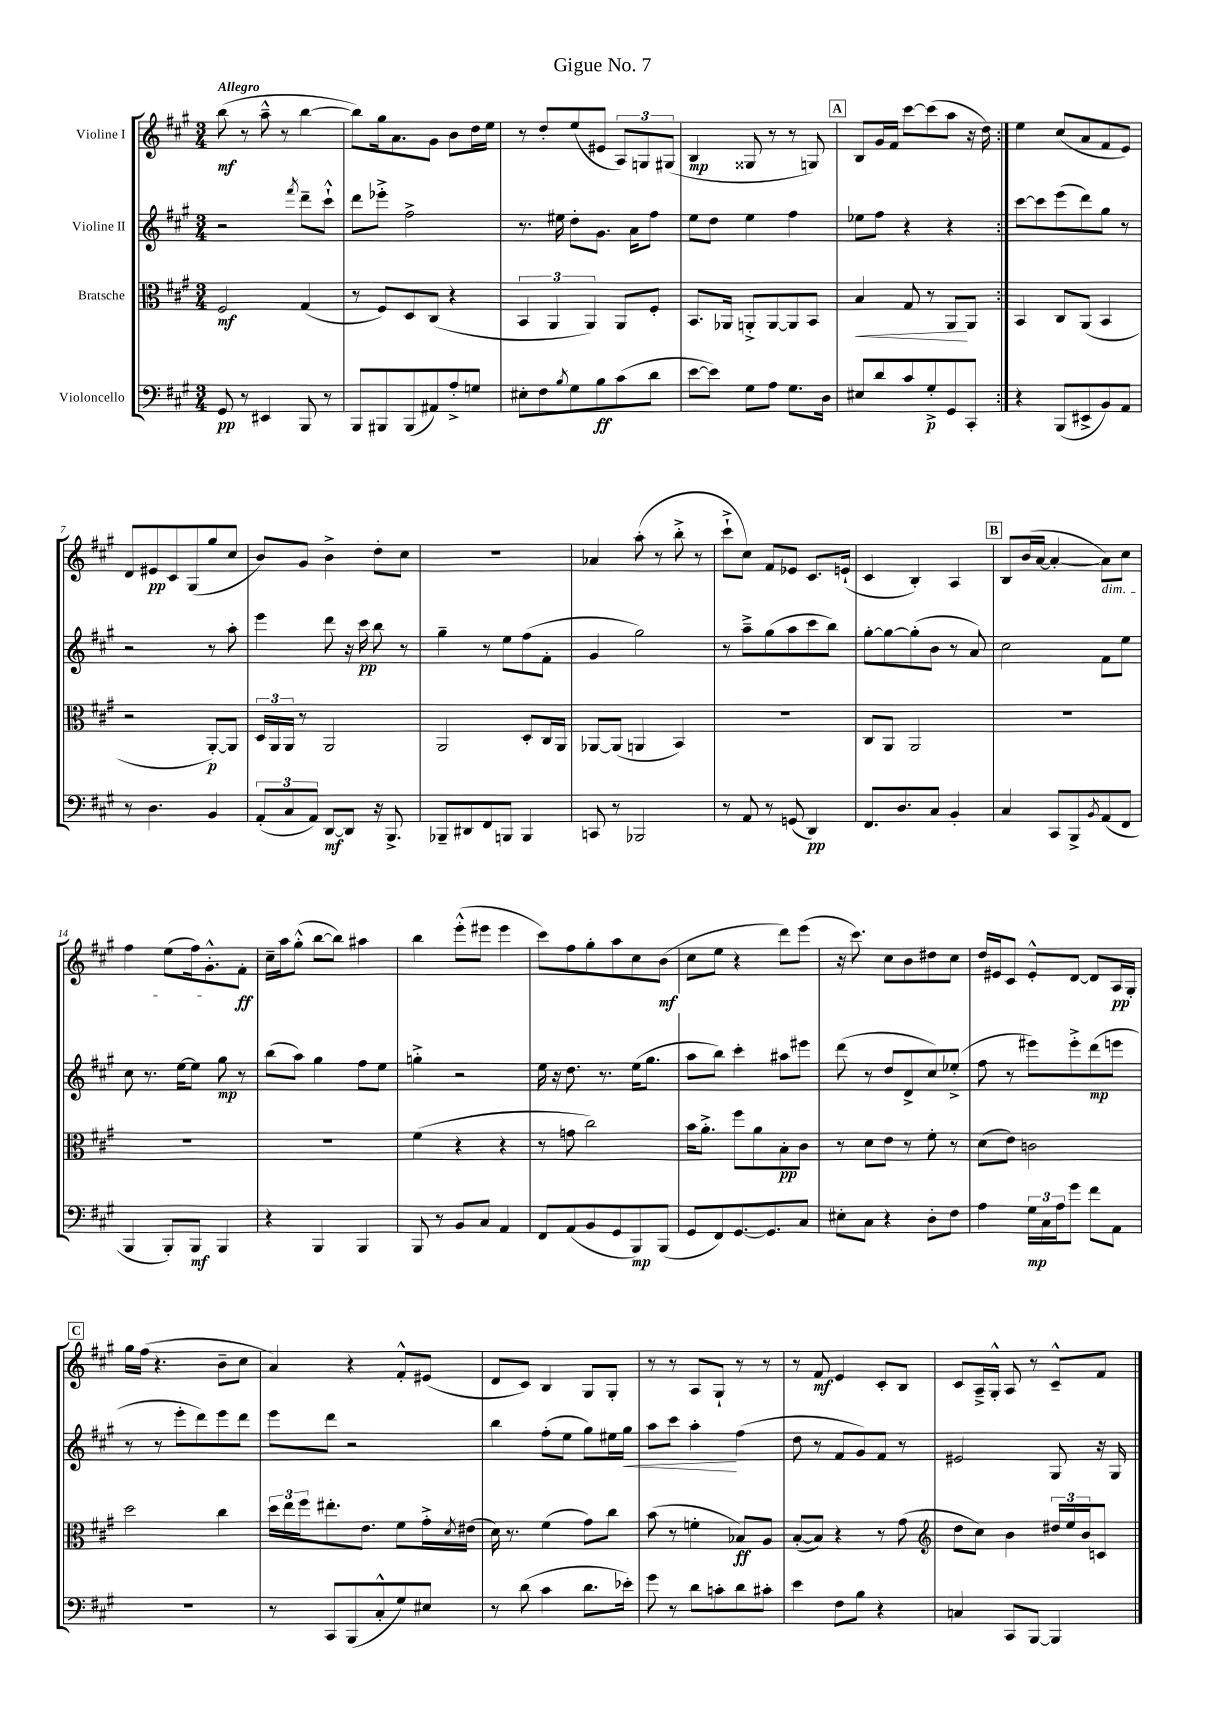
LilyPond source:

\header { title = "Gigue No. 7" }
<<
\new StaffGroup <<
\new Staff = "s0" \with { instrumentName = "Violine I" } {
    \clef treble \key a \major \numericTimeSignature \time 3/4 \tempo "Allegro"
    \repeat volta 2 { b''8\mf( r8 a''8---^ r8 b''4~ |
    b''8) gis''16 a'8. gis'8 b'8 d''16 e''16 |
    r8 d''8-. e''8( eis'8 \tuplet 3/2 { a8) g8 gis8( } |
    b4\mp gisis8 r8 r8 g8) |
    \mark \markup { \box "A" } b8 gis'16 fis'16 cis'''8~ cis'''8( a''8 r16 d''16) | }
    e''4 cis''8( a'8 fis'8 e'8) |
    d'8 eis'8\pp cis'8 gis8( gis''8 cis''8 |
    b'8) gis'8 b'4-> d''8-. cis''8 |
    R2. |
    aes'4 a''8-.( r8 b''8-.-> r8 |
    cis'''8-!-> cis''8) fis'8 ees'8 cis'8. e'16-!( |
    cis'4 b4-.) a4 |
    \mark \markup { \box "B" } b8 b'16( a'16~ a'4~-. a'8\dim) cis''8 |
    fis''4 e''8( fis''16) gis'8.-.-^\! fis'8-.\ff |
    cis''16-- a''16 gis''8-.-^( b''8~ b''8) ais''4 |
    b''4 e'''8-.-^( eis'''8 eis'''4 |
    cis'''8) fis''8 gis''8-. a''8 cis''8 b'8\mf( |
    cis''8 e''8 r4 d'''8) e'''8( |
    r16 cis'''8.) cis''8 b'8 dis''8 cis''8 |
    d''16 eis'16 cis'8 eis'8-.-^ d'8~ d'8 a16\pp gis16-. |
    \mark \markup { \box "C" } gis''16 fis''16( r4. b'8-- cis''8 |
    a'4) r4 fis'8-.-^ eis'8( |
    d'8 cis'8) b4 gis8 gis8-. |
    r8 r8 a8 gis8-! r8 r8 |
    r8 fis'8\mf e'4 cis'8-. b8 |
    cis'8 a16---> gis16-.-^ a8 r8 cis'8---^ fis'8 \bar "|." |
}
\new Staff = "s1" \with { instrumentName = "Violine II" } {
    \clef treble \key a \major \numericTimeSignature \time 3/4
    \repeat volta 2 { r2 \acciaccatura { fis'''8 } d'''8-- cis'''8-!-^ |
    d'''8 ees'''8-.-> fis''2-> |
    r8. eis''16 d''8-. gis'8. a'16 fis''8 |
    e''8 d''8 e''4 fis''4 |
    \mark \markup { \box "A" } ees''8 fis''8 r4 r4 | }
    cis'''8~ cis'''8 e'''8( d'''8) gis''8 r8 |
    r2 r8 a''8-. |
    e'''4 d'''8 r16 cis'''16\pp b''8 r8 |
    gis''4-- r8 e''8 fis''8( fis'8-. |
    gis'4 gis''2) |
    r8 a''8---> gis''8( a''8 cis'''8 b''8) |
    gis''8~-. gis''8~ gis''8-.( b'8 r8 a'8) |
    \mark \markup { \box "B" } cis''2 fis'8 e''8 |
    cis''8 r8. e''16~ e''8 gis''8\mp r8 |
    b''8( a''8) gis''4 fis''8 e''8 |
    g''4-.-> r2 |
    e''16 r16 d''8. r8. e''16( gis''8. |
    a''8 b''8) cis'''4-. ais''8 eis'''8 |
    d'''8( r8 d''8 d'8-> cis''8) ees''8-.->( |
    fis''8 r8 eis'''8) eis'''8-.-> d'''8\mp( e'''8 |
    \mark \markup { \box "C" } r8 r8 e'''8-. d'''8) e'''8 d'''8 |
    e'''8 d'''8 r2 |
    b''4 fis''8-.( e''8 gis''8) eis''16 gis''16\< |
    a''8 cis'''8 a''4-.\! fis''4( |
    d''8 r8 fis'8 gis'8) fis'8 r8 |
    eis'2 gis8 r16 gis16 \bar "|." |
}
\new Staff = "s2" \with { instrumentName = "Bratsche" } {
    \clef alto \key a \major \numericTimeSignature \time 3/4
    \repeat volta 2 { fis2\mf gis4( |
    r8 fis8) d8 cis8( r4 |
    \tuplet 3/2 { b,4 a,4 a,4) } a,8 fis8-. |
    b,8. aes,16 a,8-.-> a,8~ a,8 b,8 |
    \mark \markup { \box "A" } b4\< gis8 r8 a,8\! a,8 | }
    b,4 cis8 a,8( b,4 |
    r2 a,8~-.\p) a,8 |
    \tuplet 3/2 { d16 a,16 a,16 } r8 a,2 |
    a,2 d8-. cis16 a,16 |
    aes,8~ aes,8( a,4 b,4) |
    R2. |
    cis8 a,8 a,2 |
    \mark \markup { \box "B" } R2. |
    R2. |
    R2. |
    fis'4( r4 r4 |
    r8 g'8 cis''2) |
    b'16 a'8.-.-> fis''8 a'8 b8-.\pp cis'8 |
    r8 d'8 e'8 r8 fis'8-. r8 |
    d'8( e'8) c'2 |
    \mark \markup { \box "C" } d''2 cis''4 |
    \tuplet 3/2 { d''16 e''16 fis''16 } eis''8.-. e'8. fis'8 gis'16-.-> \acciaccatura { d'8 } eis'16( |
    d'16) r8. fis'4( gis'8) cis''8 |
    b'8( r8 f'4-. bes8\ff) a8 |
    b8~-.( b8) r4 r8 gis'8( |
    \clef treble d''8 cis''8) b'4 \tuplet 3/2 { dis''16 e''16 b'16 } c'8 \bar "|." |
}
\new Staff = "s3" \with { instrumentName = "Violoncello" } {
    \clef bass \key a \major \numericTimeSignature \time 3/4
    \repeat volta 2 { gis,8\pp r8 eis,4 b,,8 r8 |
    b,,8 bis,,8 bis,,8( ais,8) a8-.-> g8 |
    eis8-. fis8 \acciaccatura { b8 } gis8 b8\ff cis'8( d'8 |
    e'8~ e'8) gis8 a8 gis8. d16 |
    \mark \markup { \box "A" } eis8 d'8 cis'8 gis8-.->\p gis,8 cis,8-. | }
    r4 b,,8( eis,8-> b,8) a,8 |
    r8 d4. b,4 |
    \tuplet 3/2 { a,8-.( cis8 a,8) } d,8~\mf d,8 r16 b,,8.-> |
    bes,,8-- dis,8 fis,8 b,,8 b,,4 |
    c,8 r8 bes,,2 |
    r8 a,8 r8 g,8( d,4\pp) |
    fis,8. d8. cis8 b,4-. |
    \mark \markup { \box "B" } cis4 cis,8 b,,8-> \acciaccatura { b,8 } a,8( fis,8 |
    b,,4 b,,8-.) b,,8\mf b,,4 |
    r4 b,,4 b,,4 |
    b,,8 r8 b,8 cis8 a,4 |
    fis,8 a,8( b,8 gis,8 b,,8\mp) b,,8( |
    gis,8 fis,8) gis,8.~ gis,8. cis8 |
    eis8-. cis8 r4 d8-. fis8 |
    a4 \tuplet 3/2 { gis16\mp cis16 a16 } gis'8 fis'8 a,8 |
    \mark \markup { \box "C" } R2. |
    r8 cis,8 b,,8( cis8-.-^ gis8) eis8 |
    r8 d'8( cis'4 d'8. ees'16-.) |
    gis'8 r8 d'8 c'8-. d'8 cis'8-. |
    e'4 fis8 b8 r4 |
    c4 cis,8 b,,8~ b,,4 \bar "|." |
}
>>
>>
